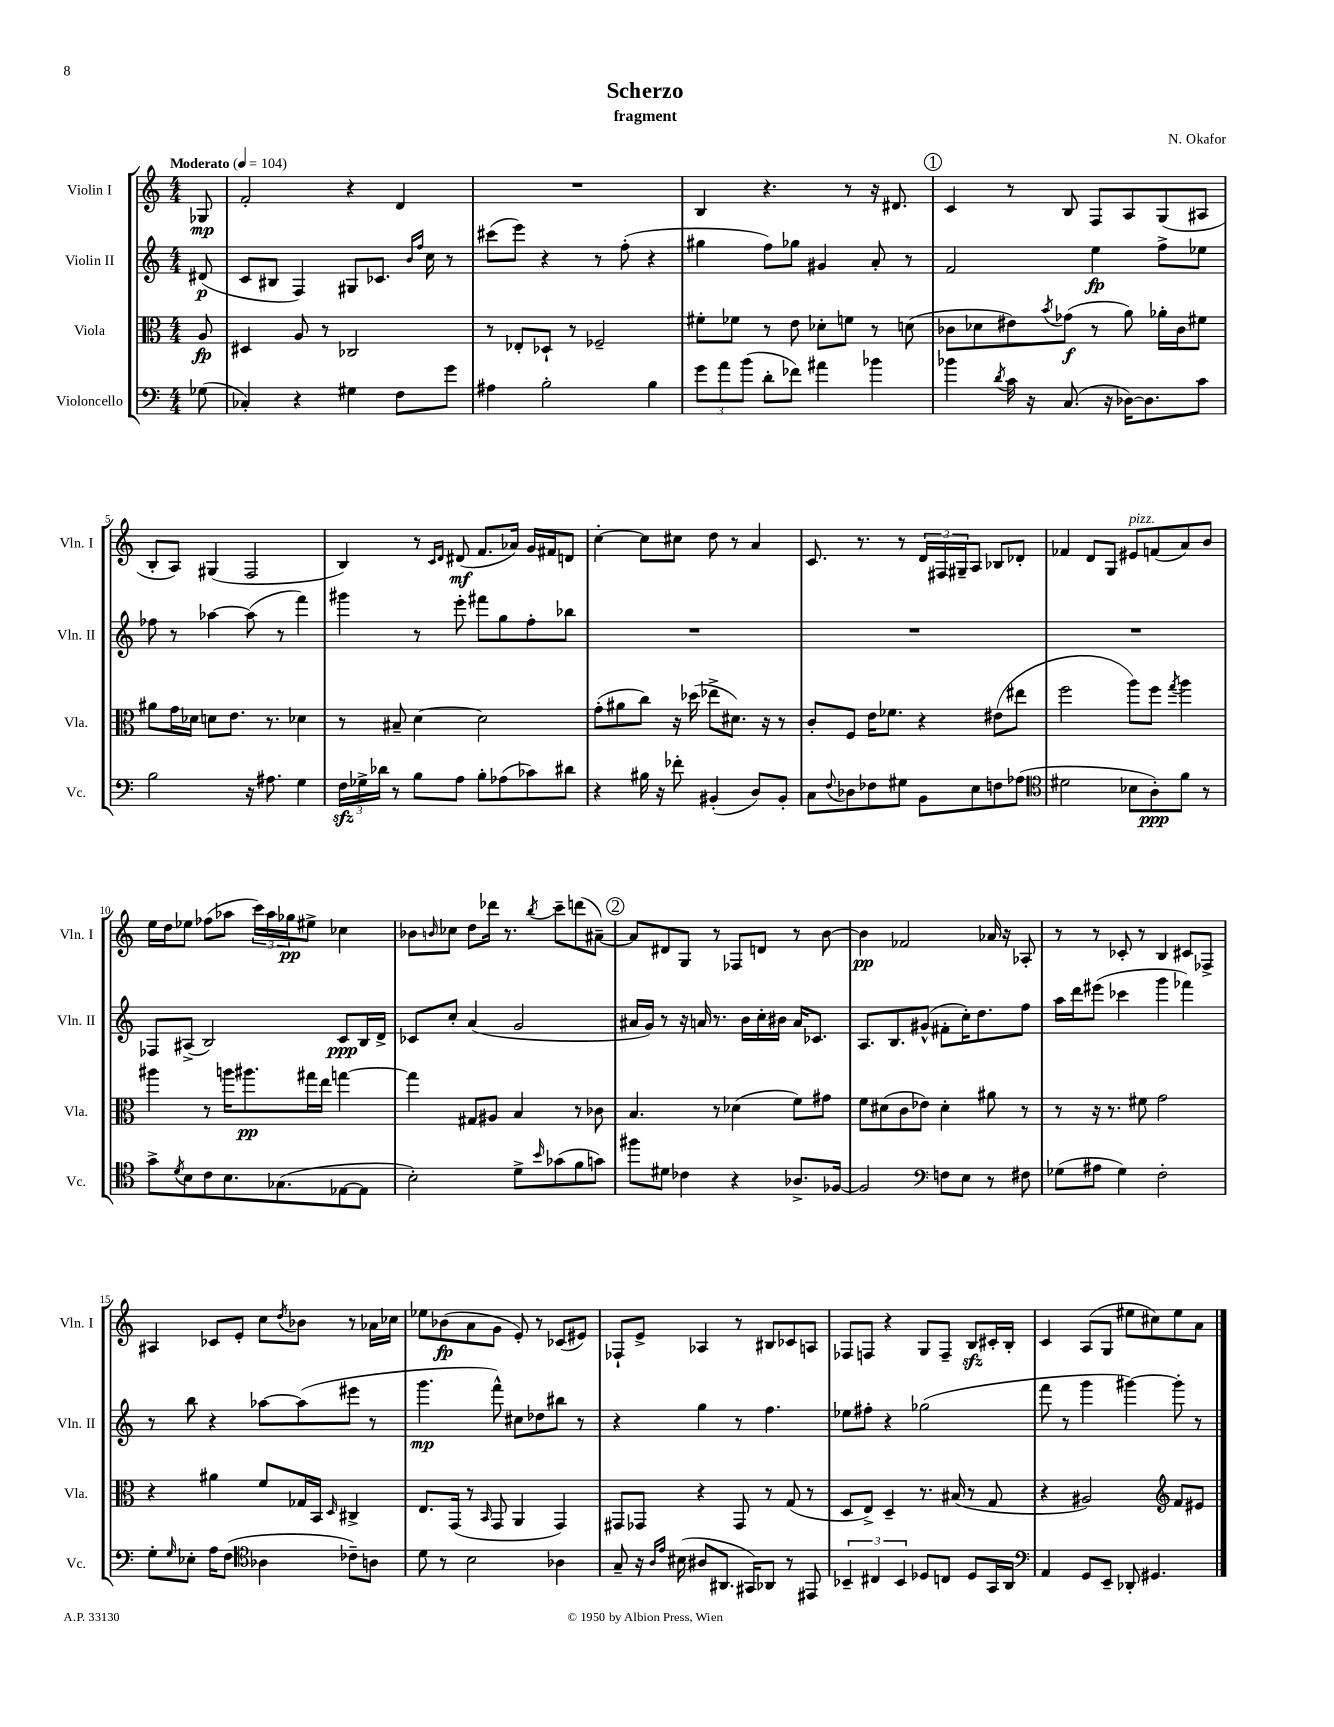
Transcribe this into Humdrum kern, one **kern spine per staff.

**kern	**kern	**kern	**kern
*staff4	*staff3	*staff2	*staff1
*clefF4	*clefC3	*clefG2	*clefG2
*k[]	*k[]	*k[]	*k[]
*M4/4	*M4/4	*M4/4	*M4/4
*MM104	*MM104	*MM104	*MM104
(8G-\	8A/	(8d#/	8G-/
=	=	=	=
4C-'/)	4D#/	8c/L	2f'/
.	.	8B#/J	.
4r	8A/	4F/)	.
.	8r	.	.
4G#\	2C-/	8G#/L	4r
.	.	8.c-/J	.
8F\L	.	.	4d/
.	.	16qqb/LL	.
.	.	16qqff/JJ	.
.	.	16cc\	.
8g\J	.	8r	.
=	=	=	=
4A#\	8r	(8ccc#\L	1r
.	8E-'/L	8eee\J)	.
2B'\	8D-`/J	4r	.
.	8r	.	.
.	2F-~/	8r	.
.	.	(8ff'\	.
4B\	.	4r	.
=	=	=	=
12g\L	8f#'\L	4gg#\	4B/
12a\	.	.	.
.	8f-\J	.	.
(12b\J	.	.	.
8d'\L	8r	8ff\L)	4.r
8f-\J)	8e\	8gg-\J	.
4a#\	8d-'\L	4g#/	.
.	8f\J	.	8r
4b-\	8r	8a'/	16r
.	.	.	8.d#/
.	(8d\	8r	.
=	=	=	=
4b-\	8c-\L	2f/	4c/
.	8d-\	.	.
8qd/	.	.	.
16c\	8e#\)	.	8r
16r	.	.	.
.	8qb/	.	.
(8.C/	(8g-\J	.	8B/
.	8r	4ee\	8F/L
16r	.	.	.
[16D-\LK)	8a\)	.	8A/
8.D-\]	.	.	.
.	16a-'\LL	8ff^\L	(8G/
.	16c-\J	.	.
8c\J	8f#\J	8ee-\J	8A#/J
=	=	=	=
2B\	8a#\L	8ff-\	8B'/L
.	16g\L	8r	8A/J)
.	16d-\JJ	.	.
.	8d\L	[4aa-\	(4G#/
.	8.e\J	.	.
16r	.	(8aa-\]	2F/
8.A#\	8.r	.	.
.	.	8r	.
4G\	4d-\	4fff\)	.
=	=	=	=
24F\LL	8r	4ggg#\	4B/)
24G-^\	.	.	.
24d-\JJ	.	.	.
8r	8B#~/	.	.
8B\L	[4d\	8r	8r
.	.	.	16qqc/LL
.	.	.	16qqd/JJ
8A\J	.	8eee'\	(8d#/
8B'\L	2d\]	8fff#\L	8.f/L
(8A-\	.	8gg\	.
.	.	.	16a-/Jk)
8c-\)	.	8ff'\	16g/LL
.	.	.	16f#/J
8d#\J	.	8bb-\J	8d/J
=	=	=	=
4r	(8g'\L	1r	[4cc'\
.	8a#\	.	.
16B#\	8cc\J)	.	8cc\]L
16r	.	.	.
8f-'\	16r	.	8cc#\J
.	(16dd-\	.	.
(4BB#'/	8ee-^\L	.	8dd\
.	8.d#\J)	.	8r
8D/L)	.	.	4a/
.	16r	.	.
8BB#'/J	8r	.	.
=	=	=	=
8C\L	8c'/L	1r	8.c/
8qqF/	.	.	.
8D-\	8F/J	.	.
.	.	.	8.r
8F-\	16e\LK	.	.
.	8.f-\J	.	.
8G#\J	.	.	8r
8BB\L	4r	.	24d/LL
.	.	.	24F#/
.	.	.	24G#~/J
8E\	.	.	8A/J
8F\	(8e#\L	.	8B-/L
(8A-\J	8ee#\J	.	8d-'/J
=	=	=	=
*clefC4	*	*	*
2d#\	2ff\	1r	4f-/
.	.	.	8d/L
.	.	.	8G/J
8B-\L	8aa\L)	.	8e#/L
8A'\)	8ff\J	.	(8f/
.	8qgg/	.	.
8f\J	4aa\	.	8a/)
8r	.	.	8b/J
=	=	=	=
8g^\L	4aa#\	8F-/L	16ee\LL
.	.	.	16dd\J
8qd/	.	.	.
8B\	.	(8A#^/J	8ee-\J
8c\	8r	2B/)	(8ff-\L
8.B\	16aa\LK	.	8aa-\J
.	8.aa#\	.	.
.	.	.	24ccc\LL)
.	.	.	24aa-\
(8.G-\	.	.	.
.	.	.	24gg-\J
.	16gg#\L	.	8ee#^\J
.	16ee\JJ	.	.
[8E-\	[4gg\	8c/L	4cc-\
8E-\]J	.	16B/L	.
.	.	16d^/JJ	.
=	=	=	=
2B'\)	4gg\]	8c-/L	8b-\L
.	.	.	16qqb/
.	.	8cc'/J	8cc-\J
.	8G#/L	(4a/	8dd\L
.	8A#/J	.	16ddd-\Jk
.	.	.	8.r
8d^\L	4B/	2g/	.
16qqb/	.	.	8qbb/
(8g-\	.	.	8ccc~\L
8f\	8r	.	(8ddd\
8g\J)	8c-\	.	[8a#~\J)
=	=	=	=
8ff#\L	4.B/	16a#/LL	8a#/]L
.	.	16g/JJ)	.
8d#\J	.	8r	8d#/
4c-\	.	16r	8G/J
.	.	16a/	.
.	8r	8.r	8r
4r	(4d-\	.	8F-/L
.	.	16b\LL	.
.	.	16cc'\	8d/J
.	.	16b#\JJ	.
8.A-^/L	8f\L)	16a/LK	8r
.	.	8.c-/J	.
.	8g#\J	.	[8b\
[16F-/Jk	.	.	.
=	=	=	=
2F-/]	8f\L	8.A/L	4b\]
.	(8d#\	.	.
.	.	8.B/	.
.	8c\	.	2f-/
.	8e-\J)	(8g#^^/J	.
*clefF4	*	*	*
8F\L	4d#'\	8f#'\L	.
8E\J	.	16cc'\K)	.
.	.	8.dd\	.
8r	8a#\	.	16a-/
.	.	.	16r
8F#\	8r	8ff\J	8A-'/
=	=	=	=
(8G-\L	8r	16aa\LL	8r
.	.	16ddd\J	.
8A#\J	16r	(8eee#\J	8r
.	8.r	.	.
4G-\)	.	4ccc-\	8c-'/
.	8f#\	.	8r
2F'\	2g\	4ggg\	4B/
.	.	4fff-\)	8c#/L
.	.	.	8F-^/J
=	=	=	=
8G'\L	4r	8r	4A#/
16qqG/	.	.	.
8E-'\J	.	8bb\	.
16A\LK	4a#\	4r	8c-/L
(8.F\J	.	.	.
.	.	.	8e'/J
*clefC4	*	*	*
4A-\	8f/L	[8aa-\L	8cc\L
.	.	.	8qdd/
.	16G-/L	(8aa-\]	8b-\J
.	16BB/JJ	.	.
.	16qqD/	.	.
8c-~\L)	4C#^/	8eee#\J	8r
8A\J	.	8r	16a-\LL
.	.	.	16cc-\JJ
=	=	=	=
8d\	8.E/L	4.ggg\	8ee-\L
8r	.	.	(8b-\
.	(16GG/Jk	.	.
2B\	8r	.	8a\
.	16qqBB/	.	.
.	8GG/	8fff^^\)	8g\J
.	4AA/	8cc#\L	8e'/)
.	.	8dd-\	8r
4A-\	4GG/)	8bb#\J	(8c-/L
.	.	8r	8e#/J)
=	=	=	=
8G~/	8GG#/L	4r	8F-`/L
16r	8GG-/J	.	8e^/J
16qqA/LL	.	.	.
16qqe/JJ	.	.	.
(16B#\	.	.	.
8A#/L	4r	4gg\	4A-/
8.AA#/J	.	.	.
.	8GG-/	8r	8r
16GG#/LK)	.	.	.
8AA-/J	8r	4.ff\	8B#/L
8r	(8G/	.	8c-/
8EE#/	8r	.	8A/J
=	=	=	=
6BB-~/	8D/L	8ee-\L	8F-/L
.	8E^/J)	8ff#'\J	8F/J
6C#/	.	.	.
.	4D~/	4r	4r
6BB-/	.	.	.
8D-/L	8.r	(2gg-\	8G/L
8C/J	.	.	8F~/J
.	(16B#/	.	.
8D-/L	8r	.	8B/L
16GG/L	8G/	.	16c#'/L
16AA/JJ	.	.	16B'/JJ
=	=	=	=
*clefF4	*	*	*
4AA/	4r	8fff\	4c/
.	.	8r	.
8GG/L	2A#/)	4ggg\	(8A/L
8EE~/J	.	.	8G/J
8DD-'/	.	[4ggg#\)	8ee#\L
4.GG#/	.	.	8cc#\)
*	*clefG2	*	*
.	8f/L	8ggg#'\]	8ee#\
.	8e#/J	8r	8a\J
==	==	==	==
*-	*-	*-	*-
